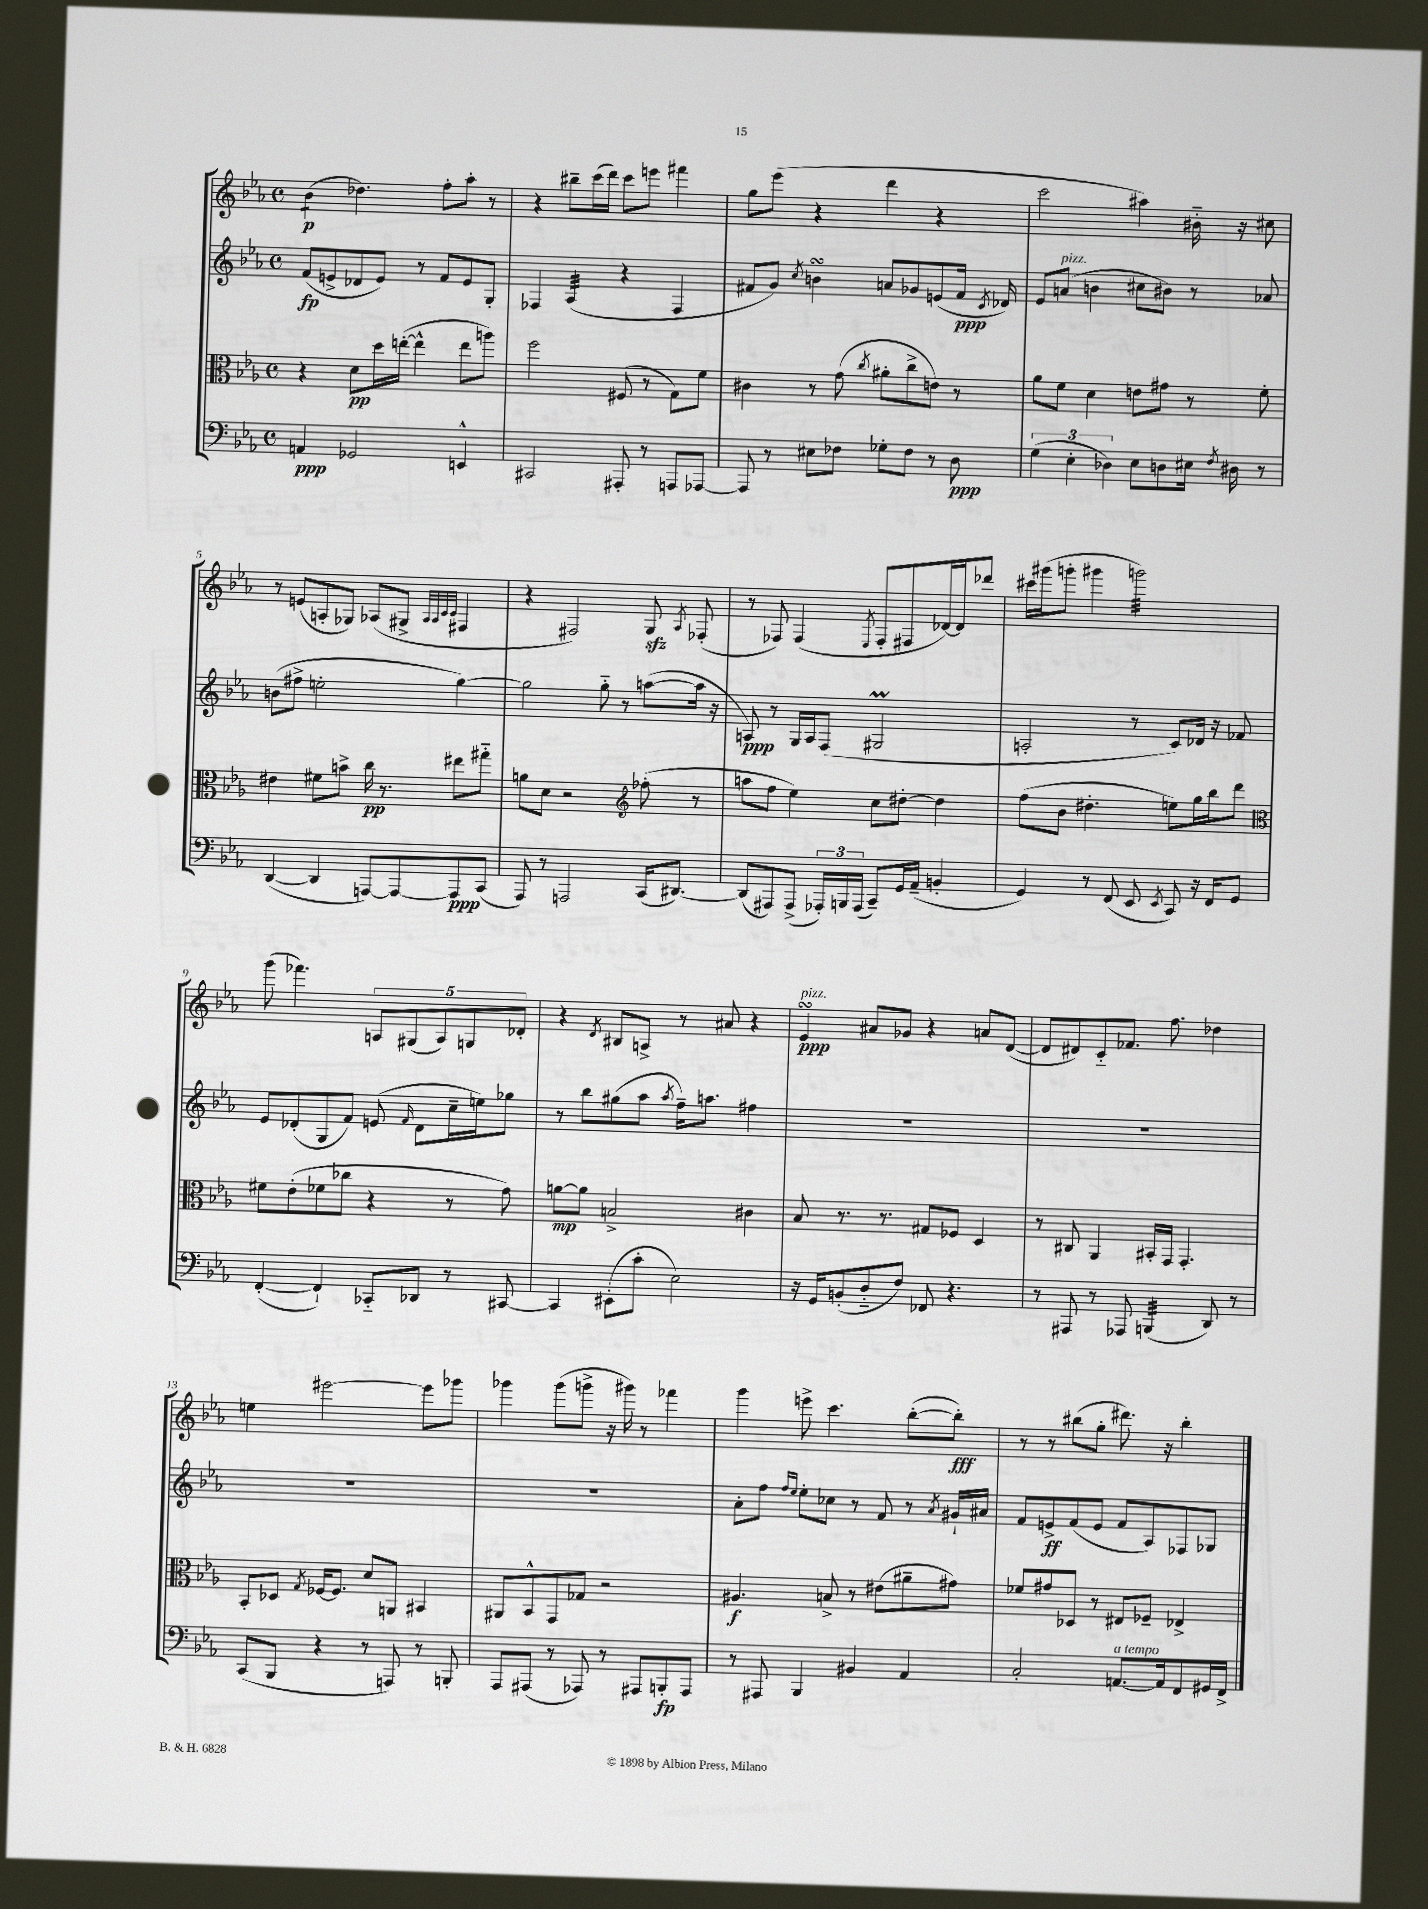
<<
\new StaffGroup <<
\new Staff = "s0" {
    \clef treble \key ees \major \defaultTimeSignature \time 4/4
    \autoBeamOff bes'4:8\p( des''4.) f''8[-. aes''8]-. r8 |
    r4 bis''8[-- c'''16( d'''16]) c'''8[ e'''8] fis'''4 |
    g''8[ ees'''8]( r4 d'''4 r4 |
    c'''2 ais''4) bis'16-_ r16 cis''8 |
    r8 e'8[( a8-. ges8]) aes8[( gis8]-> \grace { aes32[ aes32 c'32 c'32] } fis4 |
    r4 fis2) g8\sfz \acciaccatura { aes8 } fes8-.( |
    r8 fes8) fes4( \acciaccatura { ees8 } fes8[-. fis8 des'16~) des'16 des'''8] |
    cis'''16[ gis'''16( g'''8]-. gis'''4 g'''2:32) |
    g'''8( fes'''4.) \tuplet 5/4 { a8[ gis8( a8) g8 des'8]-. } |
    r4 \acciaccatura { d'8 } bis8[ a8]-> r8 ais'8 r4 |
    ees'4\turn\ppp^\markup { \italic "pizz." } ais'8[ ges'8] r4 a'8[ d'8]~( |
    d'8[ dis'8) c'8-_ fes'8.] f''8. des''4 |
    e''4 eis'''2~ eis'''8[ ges'''8] |
    ges'''4 ges'''8[( g'''8]-> r16 gis'''16) r8 fes'''4 |
    g'''4 e'''8-> c'''4. bes''8[~-.( bes''8]-.\fff) |
    r8 r8 bis''8[( g''8]-. dis'''8.) r16 bis''4-. \bar "|." |
}
\new Staff = "s1" {
    \clef treble \key ees \major \defaultTimeSignature \time 4/4
    \autoBeamOff f'8[\fp( e'8-> des'8 e'8]) r8 f'8[ e'8 g8]-. |
    fes4 aes4:32( r4 fes4 |
    fis'8[ g'8]) \acciaccatura { c''8 } b'4\turn a'8[ ges'8 e'8( fis'16]\ppp \acciaccatura { c'8 } des'16) |
    ees'8[ a'8]^\markup { \italic "pizz." }( b'4 cis''8[ bis'8]) r8 aes'8 |
    b'8[( fis''8]-> e''2-. g''4~) |
    g''2 g''8-_ r8 a''8[~( a''16] r16 |
    a8\ppp) r8 g16[ a16 f8]( gis2\prall |
    a2-. r8 c'8[) des'16] r16 fes'8 |
    ees'8[ des'8-.( g8 f'8]) e'8( \grace { f'16 } des'8[ c''16-- e''16) ges''8] |
    r8 bes''8[ gis''8( aes''8] \acciaccatura { aes''8 } f''16[--) a''8.] fis''4 |
    R1 |
    R1 |
    R1 |
    R1 |
    aes'8[-. f''8] \grace { f''16[ ees''16] } ees''8[-. ces''8] r8 f'8 r8 \acciaccatura { aes'8 } gis'16[-! ais'16] |
    f'8[ e'8->\ff f'8( e'8] f'8[ aes8) fes8 ges8] \bar "|." |
}
\new Staff = "s2" {
    \clef alto \key ees \major \defaultTimeSignature \time 4/4
    \autoBeamOff r4 d'8[\pp d''16 e''16]~-.( e''4-^ e''8[ a''8]) |
    f''2 fis8( r8 g8[) f'8] |
    cis'4 r8 g'8( \acciaccatura { c''8 } ais'8[-. c''8-> e'8]) r8 |
    aes'8[ f'8] d'4 e'8[ gis'8] r8 f'8-. |
    eis'4 fis'8[ b'8]-> c''16\pp r8. eis''8[ gis''8]-_ |
    a'8[ d'8] r2 \clef treble fes''8-.( r8 |
    a''8[ f''8] ees''4) c''8[ dis''8]~-. dis''4 |
    f''8[( bes'8] dis''4.-. e''8[) g''16 bes''16 d'''8] |
    \clef alto fis'8[ ees'8-.( fes'8 ces''8] r4 r8 g'8) |
    a'8[~\mp a'8] b2-> cis'4 |
    bes8 r8. r8. gis8[ fes8] d4 |
    r8 cis8 aes,4 bis,16[-. g,16] g,4.-. |
    bes,8[-. des8] \acciaccatura { g8 } fes16[~ fes8.] d'8[ a,8] bis,4 |
    ais,8[ bes,8-^ g,8 ges8] r2 |
    ais4.\f b8-> r8 eis'8[( ais'8-- gis'8]) |
    fes'8[ gis'8 des8] r8 eis8[ fes8]-- ees4-> \bar "|." |
}
\new Staff = "s3" {
    \clef bass \key ees \major \defaultTimeSignature \time 4/4
    \autoBeamOff a,4\ppp ges,2 e,4-^ |
    cis,2 ais,,8-. r8 a,,8[ aes,,8]~ |
    aes,,8 r8 eis8[ fes8] ges8[-. fes8] r8 d8\ppp |
    \tuplet 3/2 { g4( ees4-. des4) } ees8[ d8 eis16] \acciaccatura { f8 } dis16 r8 |
    d,4~( d,4 a,,8[~) a,,8~ a,,8\ppp c,8]( |
    aes,,8) r8 a,,2 c,16[( dis,8.]~) |
    dis,8[( ais,,8) ais,,8]->( \tuplet 3/2 { aes,,16[-.) b,,16 aes,,16]( } c,8[--) g,16 aes,16]--( b,4-. |
    g,4) r8 f,8( ees,8 \acciaccatura { ees,8 } c,8) r16 f,16[ g,8] |
    f,4~-.( f,4-!) ces,8[-_ des,8] r8 cis,8~ |
    cis,4 eis,8[-.( c'8]-. ees2) |
    r16 g,16[ b,8-.( d8-_ f8]) fes,8 r4. |
    r8 ais,,8 r8 aes,,8 b,,4:32( d,8) r8 |
    c,8[( bes,,8] r4 r8 a,,8) r8 b,,8-. |
    aes,,8[ ais,,8]( r8 aes,,8) r8 ais,,8[ b,,8-.\fp ais,,8] |
    r8 ais,,8 bes,,4 bis,4 aes,4 |
    c2-. a,8.[~^\markup { \italic "a tempo" } a,16 f,8 gis,16 f,16]-> \bar "|." |
}
>>
>>
